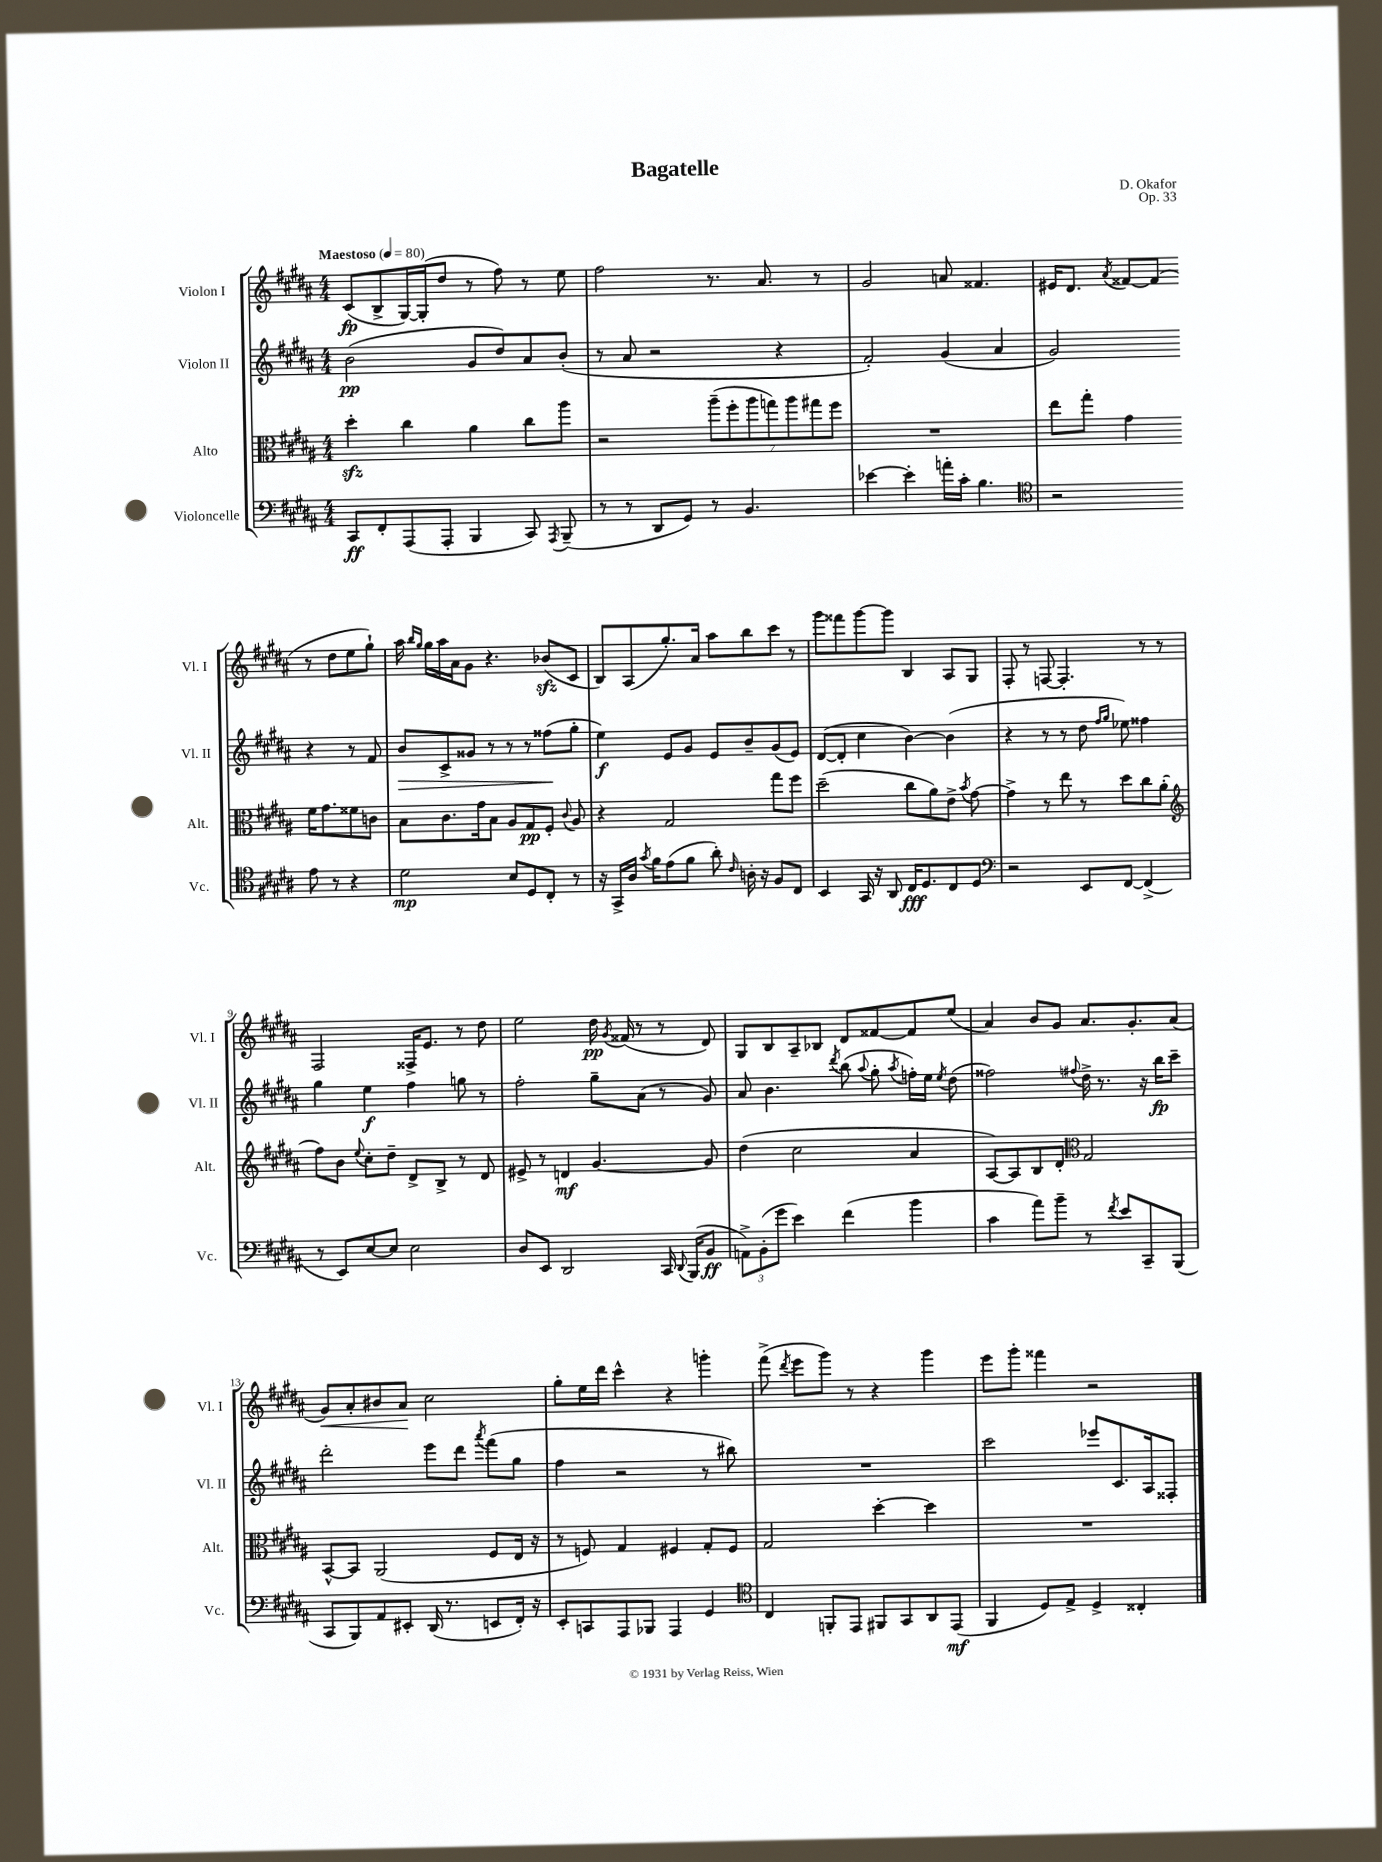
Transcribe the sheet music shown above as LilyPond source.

\header { title = "Bagatelle" composer = "D. Okafor" opus = "Op. 33" }
<<
\new StaffGroup <<
\new Staff = "s0" \with { instrumentName = "Violon I" shortInstrumentName = "Vl. I" } {
    \clef treble \key b \major \numericTimeSignature \time 4/4 \tempo "Maestoso" 4 = 80
    \autoBeamOff cis'8[\fp( b8-> gis16~) gis16-.( dis''8] r8 fis''8) r8 e''8 |
    fis''2 r8. ais'8. r8 |
    gis'2 a'8 fisis'4. |
    eis'16[ dis'8.] \acciaccatura { ais'8 } fisis'8[~ fisis'8]( r8 dis''8[ e''8 gis''8]-!) |
    ais''16 \grace { b''16[ gis''16] } gis''16[ ais''16 ais'16 gis'8] r4. bes'8[\sfz( cis'8] |
    b8[) ais8( gis''8.-.) ais'16] ais''8[ b''8 cis'''8] r8 |
    gis'''8[ fisis'''8 gis'''8~ gis'''8] b4 ais8[ gis8] |
    fis8-. r8 f8~ f4.-. r8 r8 |
    fis2 fisis16[-> e'8.] r8 dis''8 |
    e''2 dis''16\pp \acciaccatura { gis'8 } fisis'16( r8 r8 dis'8) |
    gis8[ b8 ais8-- bes8] dis'8[ fisis'8~ fisis'8 e''8]( |
    ais'4) b'8[ gis'8] ais'8.[ gis'8.-. ais'8]( |
    gis'8[\<) ais'8-. bis'8 ais'8]\! cis''2 |
    gis''8[-. e''16 dis'''16] cis'''4-^ r4 g'''4-. |
    fis'''8->( \acciaccatura { dis'''8 } e'''8[ gis'''8]) r8 r4 gis'''4 |
    e'''8[ gis'''8]-. fisis'''4 r2 \bar "|." |
}
\new Staff = "s1" \with { instrumentName = "Violon II" shortInstrumentName = "Vl. II" } {
    \clef treble \key b \major \numericTimeSignature \time 4/4
    \autoBeamOff b'2\pp( gis'8[ dis''8) ais'8 b'8]-.( |
    r8 ais'8 r2 r4 |
    fis'2-.) gis'4( ais'4 |
    gis'2) r4 r8 fis'8 |
    b'8[\> cis'8-> gisis'8] r8 r8 r8 fisis''8[\!( gis''8]-. |
    e''4\f) e'8[ gis'8] e'8[ b'8-- gis'8( e'8]) |
    dis'8[~( dis'8]-. cis''4 b'4~) b'4( |
    r4 r8 r8 dis''8 \grace { fis''16[ gis''16] } ees''8) fisis''4 |
    gis''4 e''4\f fis''4 g''8 r8 |
    fis''2-. gis''8[-- ais'8]( r8 gis'8) |
    ais'8 b'4. \acciaccatura { dis'''8 } b''8( \appoggiatura { ais''8 } gis''8-. \acciaccatura { ais''8 } f''16[-.) e''16] \acciaccatura { e''8 } dis''8( |
    fisis''2) \appoggiatura { fis''8 } dis''16-> r8. r16 b''16[\fp cis'''8]-- |
    dis'''2-. e'''8[ dis'''8] \acciaccatura { ais'''8 } fis'''8[( gis''8] |
    fis''4 r2 r8 bis''8) |
    R1 |
    cis'''2 ees'''8[ cis'8. ais16 fisis8]-. \bar "|." |
}
\new Staff = "s2" \with { instrumentName = "Alto" shortInstrumentName = "Alt." } {
    \clef alto \key b \major \numericTimeSignature \time 4/4
    \autoBeamOff dis''4-.\sfz cis''4 ais'4 cis''8[ ais''8] |
    r2 \tuplet 7/4 { ais''8[--( fis''8-. ais''8 g''8) ais''8 gis''8 fis''8] } |
    R1 |
    e''8[ gis''8]-. gis'4 fis'16[ gis'8. fisis'8 c'8] |
    b8[ cis'8. gis'16 b8] ais8[ gis8\pp fis8]-. \appoggiatura { cis'8 } ais8 |
    r4 gis2 gis''8[ fis''8] |
    dis''2--( cis''8[ ais'8) e'8]-> \acciaccatura { b'8 } gis'8~ |
    gis'4-> r8 e''8 r8 dis''8[ cis''8 ais'8]-.( |
    \clef treble fis''8[) b'8] \appoggiatura { e''8 } cis''8[-. dis''8]-- dis'8[-> b8]-> r8 dis'8 |
    eis'8-> r8 d'4\mf gis'4.~ gis'8 |
    dis''4( cis''2 ais'4 |
    ais8[~) ais8 b8 dis'8]-. \clef alto gis2 |
    b,8[~-^ b,8] ais,2( fis8[ e16] r16 |
    r8 f8) gis4 fis4 gis8[-. fis8] |
    gis2 dis''4~-. dis''4 |
    R1 \bar "|." |
}
\new Staff = "s3" \with { instrumentName = "Violoncelle" shortInstrumentName = "Vc." } {
    \clef bass \key b \major \numericTimeSignature \time 4/4
    \autoBeamOff cis,8[\ff fis,8-. ais,,8( ais,,8]-. b,,4 cis,8) \acciaccatura { ais,,8 } b,,8--( |
    r8 r8 dis,8[ gis,8]) r8 b,4. |
    ees'4~ ees'4-. a'16[-. cis'16]-. b4. |
    \clef tenor r2 e'8 r8 r4 |
    dis'2\mp b8[ dis8 cis8]-. r8 |
    r16 gis,16[-> ais16] \acciaccatura { gis'8 } fis'16[ e'8( fis'8] ais'8-.) \grace { cis'16 } a16-. r16 fis8[ cis8] |
    b,4 gis,16 r16 ais,8 cis16[\fff dis8. cis8 dis8] |
    \clef bass r2 e,8[ fis,8]~ fis,4->( |
    r8 e,8[) e8~ e8] e2 |
    dis8[ e,8] dis,2 cis,16 \appoggiatura { dis,8 } b,,16[( b,8]\ff |
    \tuplet 3/2 { a,8[->) b,8-.( gis'8] } e'4) fis'4( b'4 |
    cis'4 ais'8[) b'8]-- r8 \acciaccatura { fis'8 } e'8[ cis,8-- b,,8]( |
    cis,8[ b,,8) ais,8 eis,8]-. dis,16( r8. e,8[ fis,16]-.) r16 |
    e,8[-. c,8 ais,,8 bes,,8] ais,,4 gis,4 |
    \clef tenor cis4 f,8[-. e,8] fis,8[ gis,8 ais,8 e,8]\mf( |
    fis,4 dis8[) e8]-> dis4-> cisis4-. \bar "|." |
}
>>
>>
